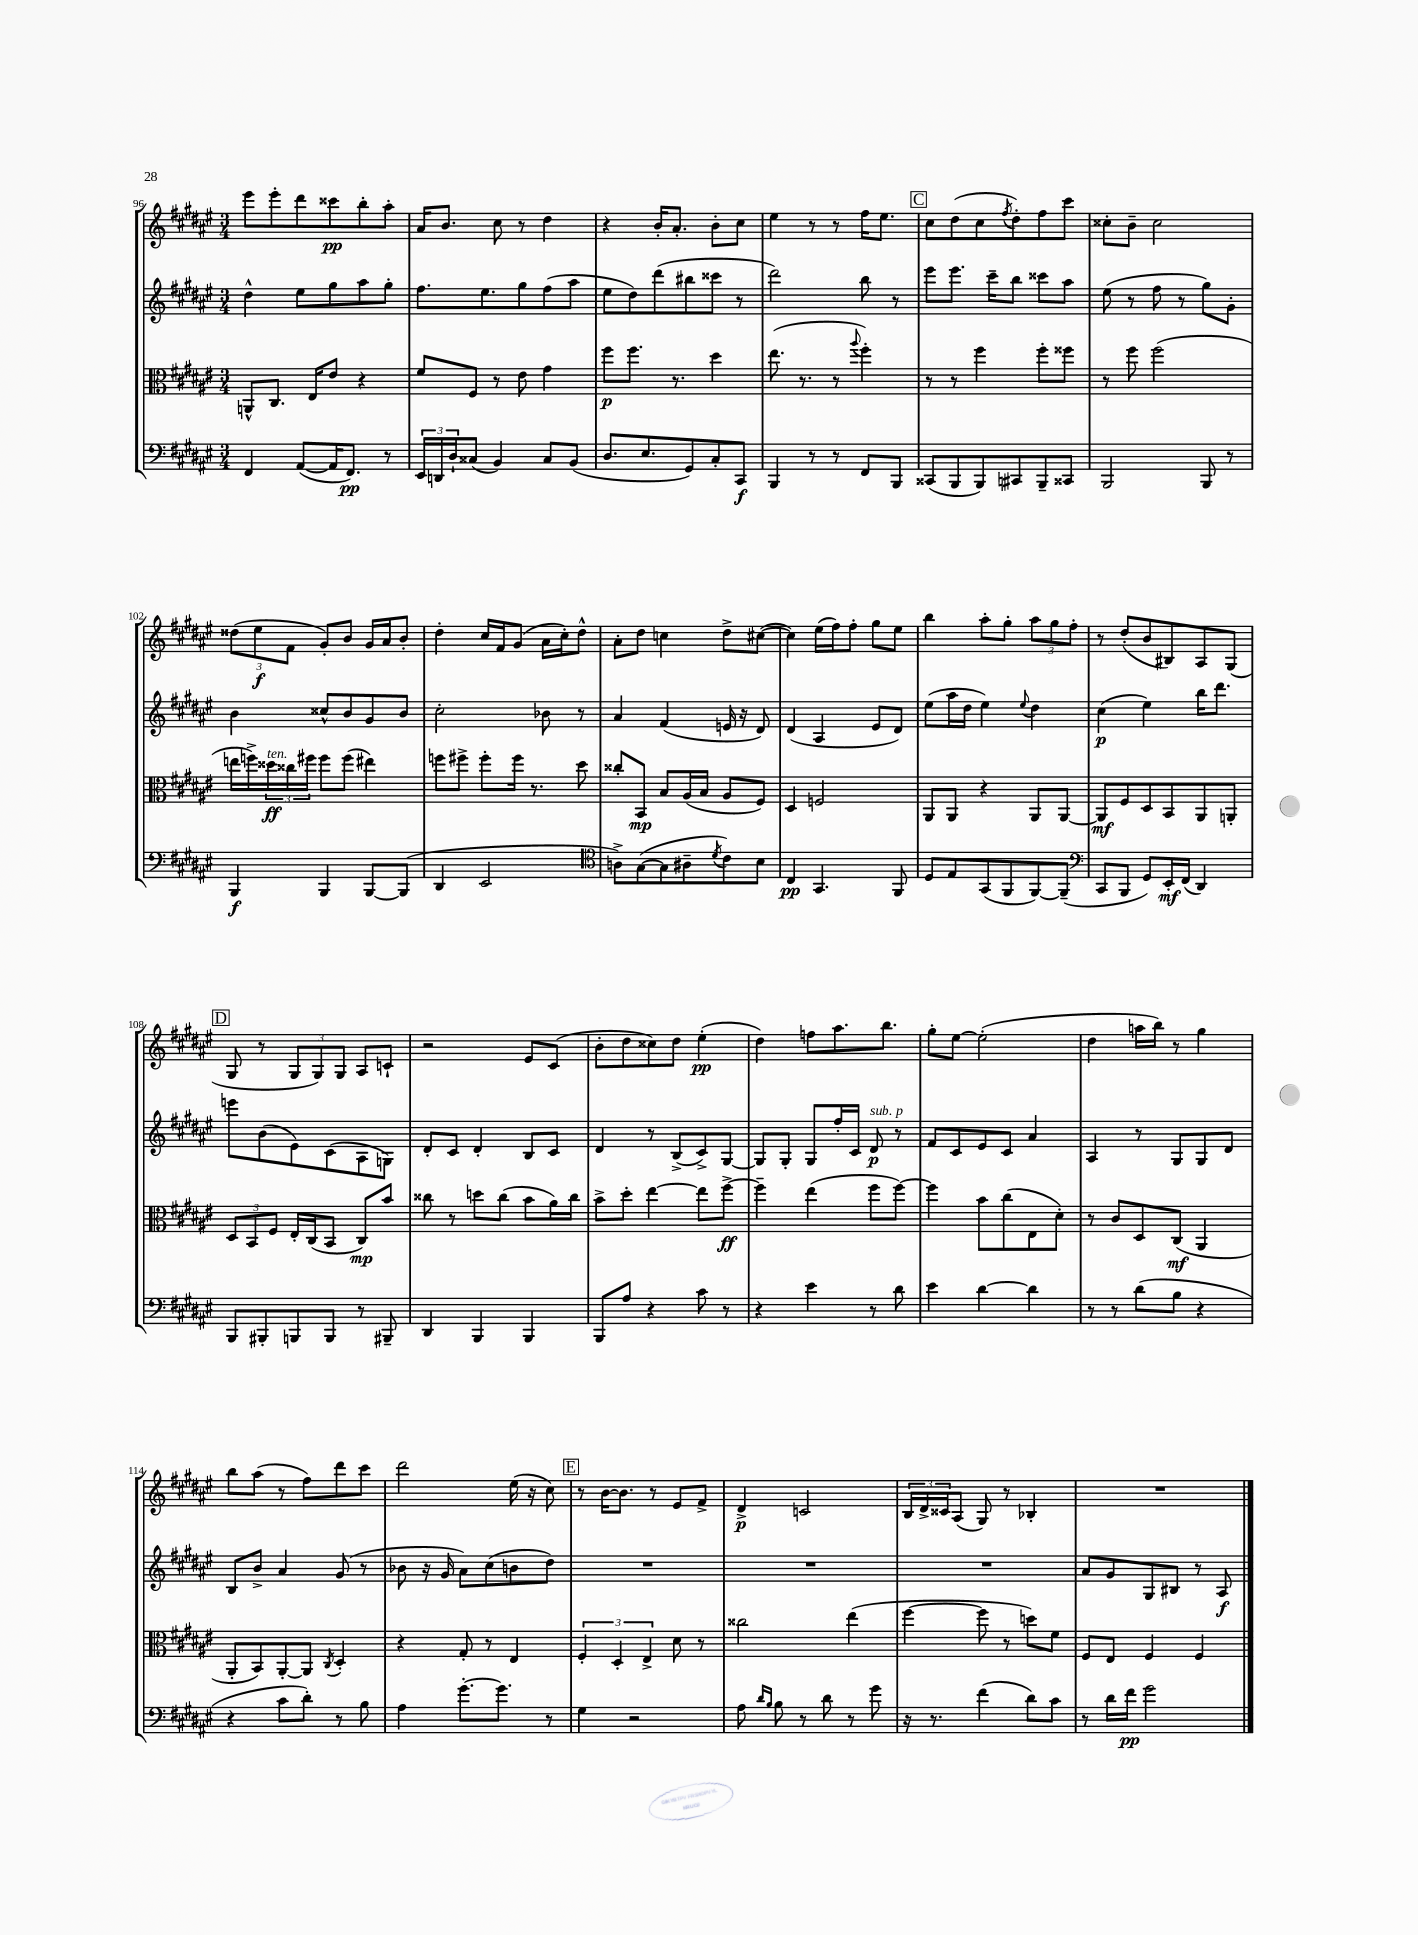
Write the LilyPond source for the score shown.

<<
\new StaffGroup <<
\new Staff = "s0" {
    \clef treble \key fis \major \numericTimeSignature \time 3/4
    eis'''8 eis'''8-. dis'''8 cisis'''8\pp b''8-. ais''8-. |
    ais'16 b'8. cis''8 r8 dis''4 |
    r4 b'16-. ais'8.-. b'8-. cis''8 |
    eis''4 r8 r8 fis''16 eis''8. |
    \mark \markup { \box "C" } cis''8 dis''8( cis''8 \acciaccatura { fis''8 } dis''8-.) fis''8 cis'''8 |
    cisis''8-. b'8-- cisis''2 |
    \tuplet 3/2 { disis''8( eis''8\f fis'8 } gis'8-.) b'8 gis'16 ais'16 b'8-. |
    dis''4-. cis''16 fis'16 gis'8( ais'16 cis''16-.) dis''8-^ |
    ais'8-. dis''8 c''4 dis''8-> cis''8~( |
    cis''4) eis''16( fis''16) fis''8-. gis''8 eis''8 |
    b''4 ais''8-. gis''8-. \tuplet 3/2 { ais''8 gis''8 fis''8-. } |
    r8 dis''8-.( b'8 bis8) ais8 gis8( |
    \mark \markup { \box "D" } gis8 r8 \tuplet 3/2 { gis8 gis8) gis8 } ais8 c'8-! |
    r2 eis'8 cis'8( |
    b'8-. dis''8 cisis''8) dis''8 eis''4-.\pp( |
    dis''4) f''8 ais''8. b''8. |
    gis''8-. eis''8~ eis''2-.( |
    dis''4 a''16 b''16) r8 gis''4 |
    b''8 ais''8( r8 fis''8) dis'''8 cis'''8 |
    dis'''2 eis''16( r16 cis''8) |
    \mark \markup { \box "E" } r8 b'16~ b'8. r8 eis'8 fis'8-> |
    dis'4->\p c'2 |
    \tuplet 3/2 { b16 dis'16-> cisis'16 } ais8( gis8) r8 bes4-. |
    R2. \bar "|." |
}
\new Staff = "s1" {
    \clef treble \key fis \major \numericTimeSignature \time 3/4
    dis''4-^ eis''8 gis''8 ais''8 gis''8-. |
    fis''8. eis''8. gis''8 fis''8( ais''8 |
    eis''8 dis''8) dis'''8( bis''8 cisis'''8 r8 |
    dis'''2) b''8 r8 |
    \mark \markup { \box "C" } eis'''8 eis'''8. cis'''16-- b''8 cisis'''8 ais''8 |
    eis''8( r8 fis''8 r8 gis''8) gis'8-. |
    b'4 cisis''8-^ b'8 gis'8 b'8 |
    cis''2-. bes'8 r8 |
    ais'4 fis'4( e'16 r16 dis'8) |
    dis'4( ais4 eis'8 dis'8) |
    eis''8( ais''16 dis''16 eis''4) \appoggiatura { eis''8 } dis''4 |
    cis''4\p( eis''4) b''16 dis'''8. |
    \mark \markup { \box "D" } e'''8 b'8( eis'8) cis'8( ais8 g8) |
    dis'8-. cis'8 dis'4-. b8 cis'8 |
    dis'4 r8 b8->( cis'8->) gis8~ |
    gis8 gis8-. gis8 fis''16-. cis'16 dis'8\p^\markup { \italic "sub. p" } r8 |
    fis'8 cis'8 eis'8 cis'8 ais'4 |
    ais4 r8 gis8 gis8 dis'8 |
    b8 b'8-> ais'4 gis'8( r8 |
    bes'8 r16 gis'16 ais'8) cis''8( b'8 dis''8) |
    \mark \markup { \box "E" } R2. |
    R2. |
    R2. |
    ais'8 gis'8 gis8 bis8 r8 ais8\f \bar "|." |
}
\new Staff = "s2" {
    \clef alto \key fis \major \numericTimeSignature \time 3/4
    a,8-^ cis8. eis16 eis'8 r4 |
    fis'8 fis8 r8 eis'8 gis'4 |
    fis''8\p fis''8. r8. dis''4 |
    eis''8.( r8. r8 \appoggiatura { ais''8 } fis''4-.) |
    \mark \markup { \box "C" } r8 r8 fis''4 fis''8-. fisis''8 |
    r8 fis''8 fis''2( |
    e''16 f''16->) \tuplet 3/2 { disis''16\ff^\markup { \italic "ten." } cisis''16 fis''16 } fis''8 fis''8( eis''4) |
    f''8 fis''8-> fis''8-. fis''16 r8. dis''8 |
    cisis''8-. b,8\mp b8 ais16( b16 ais8 fis8) |
    dis4 f2 |
    ais,8 ais,8 r4 ais,8 ais,8~ |
    ais,8\mf fis8 dis8 b,8 ais,8 a,8-. |
    \mark \markup { \box "D" } \tuplet 3/2 { dis8 b,8 fis8 } eis16-. cis16( b,8 cis8\mp) b'8 |
    cisis''8 r8 d''8 cisis''8( b'8 ais'16) cisis''16 |
    b'8-> dis''8-. eis''4~ eis''8 fis''8~->\ff |
    fis''4-- eis''4( fis''8 fis''8~) |
    fis''4 b'8 cis''8( eis8 dis'8-.) |
    r8 cis'8 dis8 cis8\mf( ais,4 |
    ais,8-. b,8) ais,8~-. ais,8 \acciaccatura { cis8 } dis4-. |
    r4 gis8-. r8 eis4 |
    \mark \markup { \box "E" } \tuplet 3/2 { fis4-. dis4-. eis4-> } dis'8 r8 |
    cisis''2 eis''4( |
    fis''4~ fis''8 r8 d''8) fis'8 |
    fis8 eis8 fis4 fis4 \bar "|." |
}
\new Staff = "s3" {
    \clef bass \key fis \major \numericTimeSignature \time 3/4
    fis,4 ais,8~( ais,16 fis,8.\pp) r8 |
    \tuplet 3/2 { eis,16 d,16 dis16-! } cisis8( b,4) cisis8 b,8( |
    dis8. eis8. gis,8) cis8-. cis,8\f |
    b,,4 r8 r8 fis,8 b,,8 |
    \mark \markup { \box "C" } cisis,8( b,,8 b,,8) cis,8 b,,8-- cisis,8 |
    b,,2 b,,8 r8 |
    b,,4\f b,,4 b,,8~ b,,8( |
    dis,4 eis,2 |
    \clef tenor a8->) gis8~( gis8 ais8-- \acciaccatura { dis'8 } cis'8) b8 |
    cis4\pp gis,4. fis,8 |
    dis8 eis8 gis,8( fis,8 fis,8~) fis,8--( |
    \clef bass cis,8 b,,8 gis,8) eis,16-.\mf fis,16( dis,4) |
    \mark \markup { \box "D" } b,,8 bis,,8-. b,,8 b,,8 r8 bis,,8-- |
    dis,4 b,,4 b,,4 |
    b,,8 ais8 r4 cis'8 r8 |
    r4 eis'4 r8 dis'8 |
    eis'4 dis'4~ dis'4 |
    r8 r8 dis'8( b8 r4 |
    r4 cis'8 dis'8-.) r8 b8 |
    ais4 gis'8.~-. gis'8. r8 |
    \mark \markup { \box "E" } gis4 r2 |
    ais8 \grace { dis'16 b16 } b8 r8 dis'8 r8 gis'8 |
    r16 r8. fis'4( dis'8) cis'8 |
    r8 dis'16 fis'16\pp gis'2 \bar "|." |
}
>>
>>
\layout { \context { \Score currentBarNumber = #96 } }
